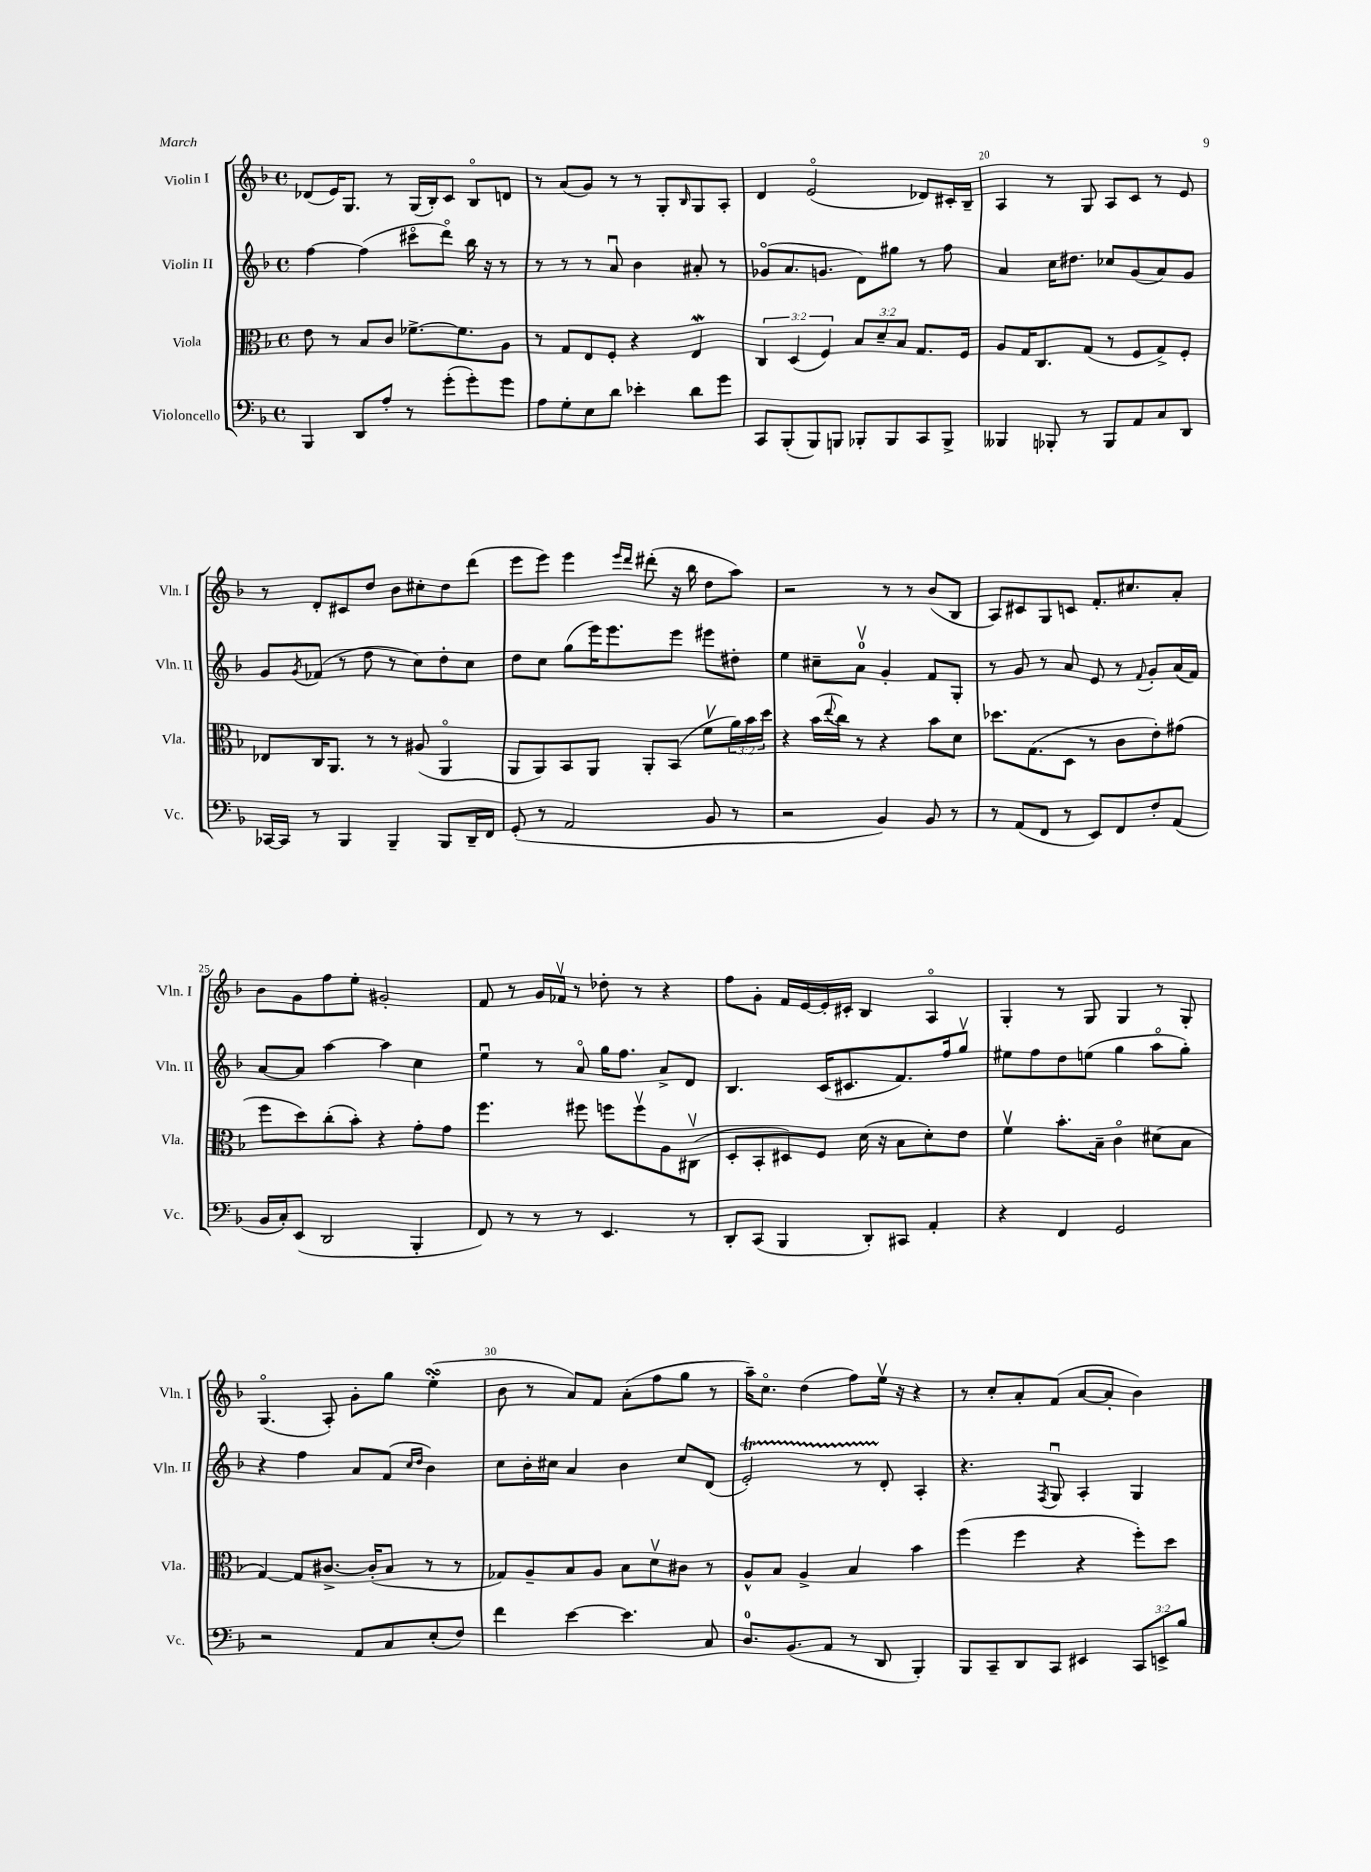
<<
\new StaffGroup <<
\new Staff = "s0" \with { instrumentName = "Violin I" shortInstrumentName = "Vln. I" } {
    \clef treble \key f \major \defaultTimeSignature \time 4/4
    des'8( e'16) g8. r8 g16( bes16-.) c'8 bes8\flageolet d'8 |
    r8 a'8( g'8) r8 r8 g8-. \grace { bes16 } g8 a8-. |
    d'4 e'2\flageolet( des'8) cis'16-. bes16-- |
    a4 r8 g8 a8 c'8 r8 e'8 |
    r8 d'8-. cis'8 d''8 bes'8 cis''8-. d''8 d'''8( |
    e'''8 e'''8) e'''4 \grace { e'''16 d'''16 } dis'''8-.( r16 bes''16 d''8 a''8) |
    r2 r8 r8 bes'8( bes8 |
    a8) cis'8 g8 c'8 f'8.-. cis''8. a'8-. |
    bes'8 g'8 f''8 e''8-. gis'2-. |
    f'8 r8 g'16 fes'16\upbow r8 des''8-. r8 r4 |
    f''8 g'8-. f'16 e'16~ e'16-. cis'16-. bes4 a4\flageolet |
    g4-. r8 g8 g4 r8 g8-. |
    g4.\flageolet( a8-.) g'8-. g''8 e''4-.\turn( |
    bes'8 r8 a'8) f'8 a'8-.( f''8 g''8 r8 |
    a''16--) c''8.\flageolet d''4( f''8) e''16\upbow r16 r4 |
    r8 c''8-. a'8-. f'8( a'8~ a'8-. bes'4) \bar "|." |
}
\new Staff = "s1" \with { instrumentName = "Violin II" shortInstrumentName = "Vln. II" } {
    \clef treble \key f \major \defaultTimeSignature \time 4/4
    f''4~ f''4( cis'''8\flageolet d'''8\flageolet) bes''16 r16 r8 |
    r8 r8 r8 a'8\downbow bes'4 ais'8-. r8 |
    ges'8\flageolet( a'8. g'8. d'8) gis''8 r8 f''8 |
    a'4 c''16 dis''8. ces''8 g'8( a'8) g'8 |
    g'8 \acciaccatura { g'8 } fes'8( r8 d''8 r8 c''8) d''8-. c''8 |
    d''8 c''8 g''8( e'''16) e'''8. e'''8 eis'''8 dis''8-. |
    e''4 cis''8-- a'8-0\upbow g'4-. f'8 g8-. |
    r8 g'8 r8 a'8 e'8 r8 \appoggiatura { f'8 } g'8-. a'16( f'16) |
    a'8~ a'8 a''4~ a''4 c''4 |
    e''4\downbow r8 a'8\flageolet g''16 f''8. a'8-> d'8 |
    bes4. c'16( cis'8. f'8.) f''16 g''8\upbow |
    eis''8 f''8 d''8 e''8( g''4 a''8\flageolet g''8-.) |
    r4 f''4 a'8 f'8( \grace { c''16 d''16 } bes'4) |
    c''8 bes'16-. cis''16 a'4 bes'4 cis''8 d'8( |
    e'2-.\startTrillSpan) r8 d'8-.\stopTrillSpan a4-. |
    r4. \acciaccatura { f8 } g8\downbow a4-. g4 \bar "|." |
}
\new Staff = "s2" \with { instrumentName = "Viola" shortInstrumentName = "Vla." } {
    \clef alto \key f \major \defaultTimeSignature \time 4/4 \override Staff.TupletNumber.text = #tuplet-number::calc-fraction-text
    e'8 r8 bes8 c'8 fes'8.~-> fes'8. a8 |
    r8 g8 e8 f8-. r4 e4\mordent |
    \tuplet 3/2 { c4 d4( f4) } \tuplet 3/2 { bes8 d'8-- bes8 } g8. f16 |
    a8 g16 c8. g8( r8 f8 g8->) f8-. |
    ees8 c16 a,8. r8 r8 ais8( a,4\flageolet |
    a,8 a,8) bes,8 a,8 a,8-. bes,8( f'8\upbow \tuplet 3/2 { a'16) bes'16 d''16 } |
    r4 bes'16( \appoggiatura { e''8 } c''16) r8 r4 bes'8 d'8 |
    des''8. g8.( d8 r8 c'8 e'8-.) gis'8( |
    f''8 d''8) c''8-.( bes'8-.) r4 g'8-. g'8 |
    f''4. fis''8 f''8 f''8\upbow a8 cis8\upbow( |
    d8-. bes,8-. dis8) f8 d'16( r16 bes8 d'8-.) e'8 |
    f'4\upbow bes'8.-. bes16-- c'4\flageolet dis'8( bes8 |
    g4~) g8 cis'8.~-> cis'16-.( bes8 r8 r8 |
    ges8) a8-- bes8 a8 bes8 d'8\upbow cis'8 r8 |
    a8-^ bes8 a4-> bes4 bes'4 |
    f''4( f''4 r4 f''8-.) d''8 \bar "|." |
}
\new Staff = "s3" \with { instrumentName = "Violoncello" shortInstrumentName = "Vc." } {
    \clef bass \key f \major \defaultTimeSignature \time 4/4 \override Staff.TupletNumber.text = #tuplet-number::calc-fraction-text
    bes,,4 d,8 a8-. r8 g'8-.( g'8-.) g'8 |
    a8 g8-. e8 d'8 ees'4-. d'8 g'8 |
    c,8 bes,,8-.( bes,,8) b,,8 bes,,8-. bes,,8 c,8 bes,,8-> |
    beses,,4 bes,,8-. r8 bes,,8 a,8 c8 d,8 |
    ces,16~ ces,16 r8 bes,,4 bes,,4-- bes,,8 d,16-- f,16 |
    g,8-.( r8 a,2 bes,8 r8 |
    r2 bes,4) bes,8 r8 |
    r8 a,8( f,8 r8 e,8) f,8 f8-. a,8( |
    bes,16 c16-.) e,8( d,2 bes,,4-. |
    f,8) r8 r8 r8 e,4. r8 |
    d,8-. c,8( bes,,4 d,8-.) cis,8 a,4-. |
    r4 f,4 g,2 |
    r2 a,8 c8 e8-.( f8) |
    f'4 e'4~ e'4. c8 |
    d8.-0 bes,8.( a,8 r8 d,8 bes,,4-.) |
    bes,,8 c,8-- d,8 c,8 eis,4 \tuplet 3/2 { c,8 e,8-> bes8 } \bar "|." |
}
>>
>>
\layout { \context { \Score currentBarNumber = #17 \override BarNumber.break-visibility = ##(#f #t #t) barNumberVisibility = #(every-nth-bar-number-visible 5) } }
